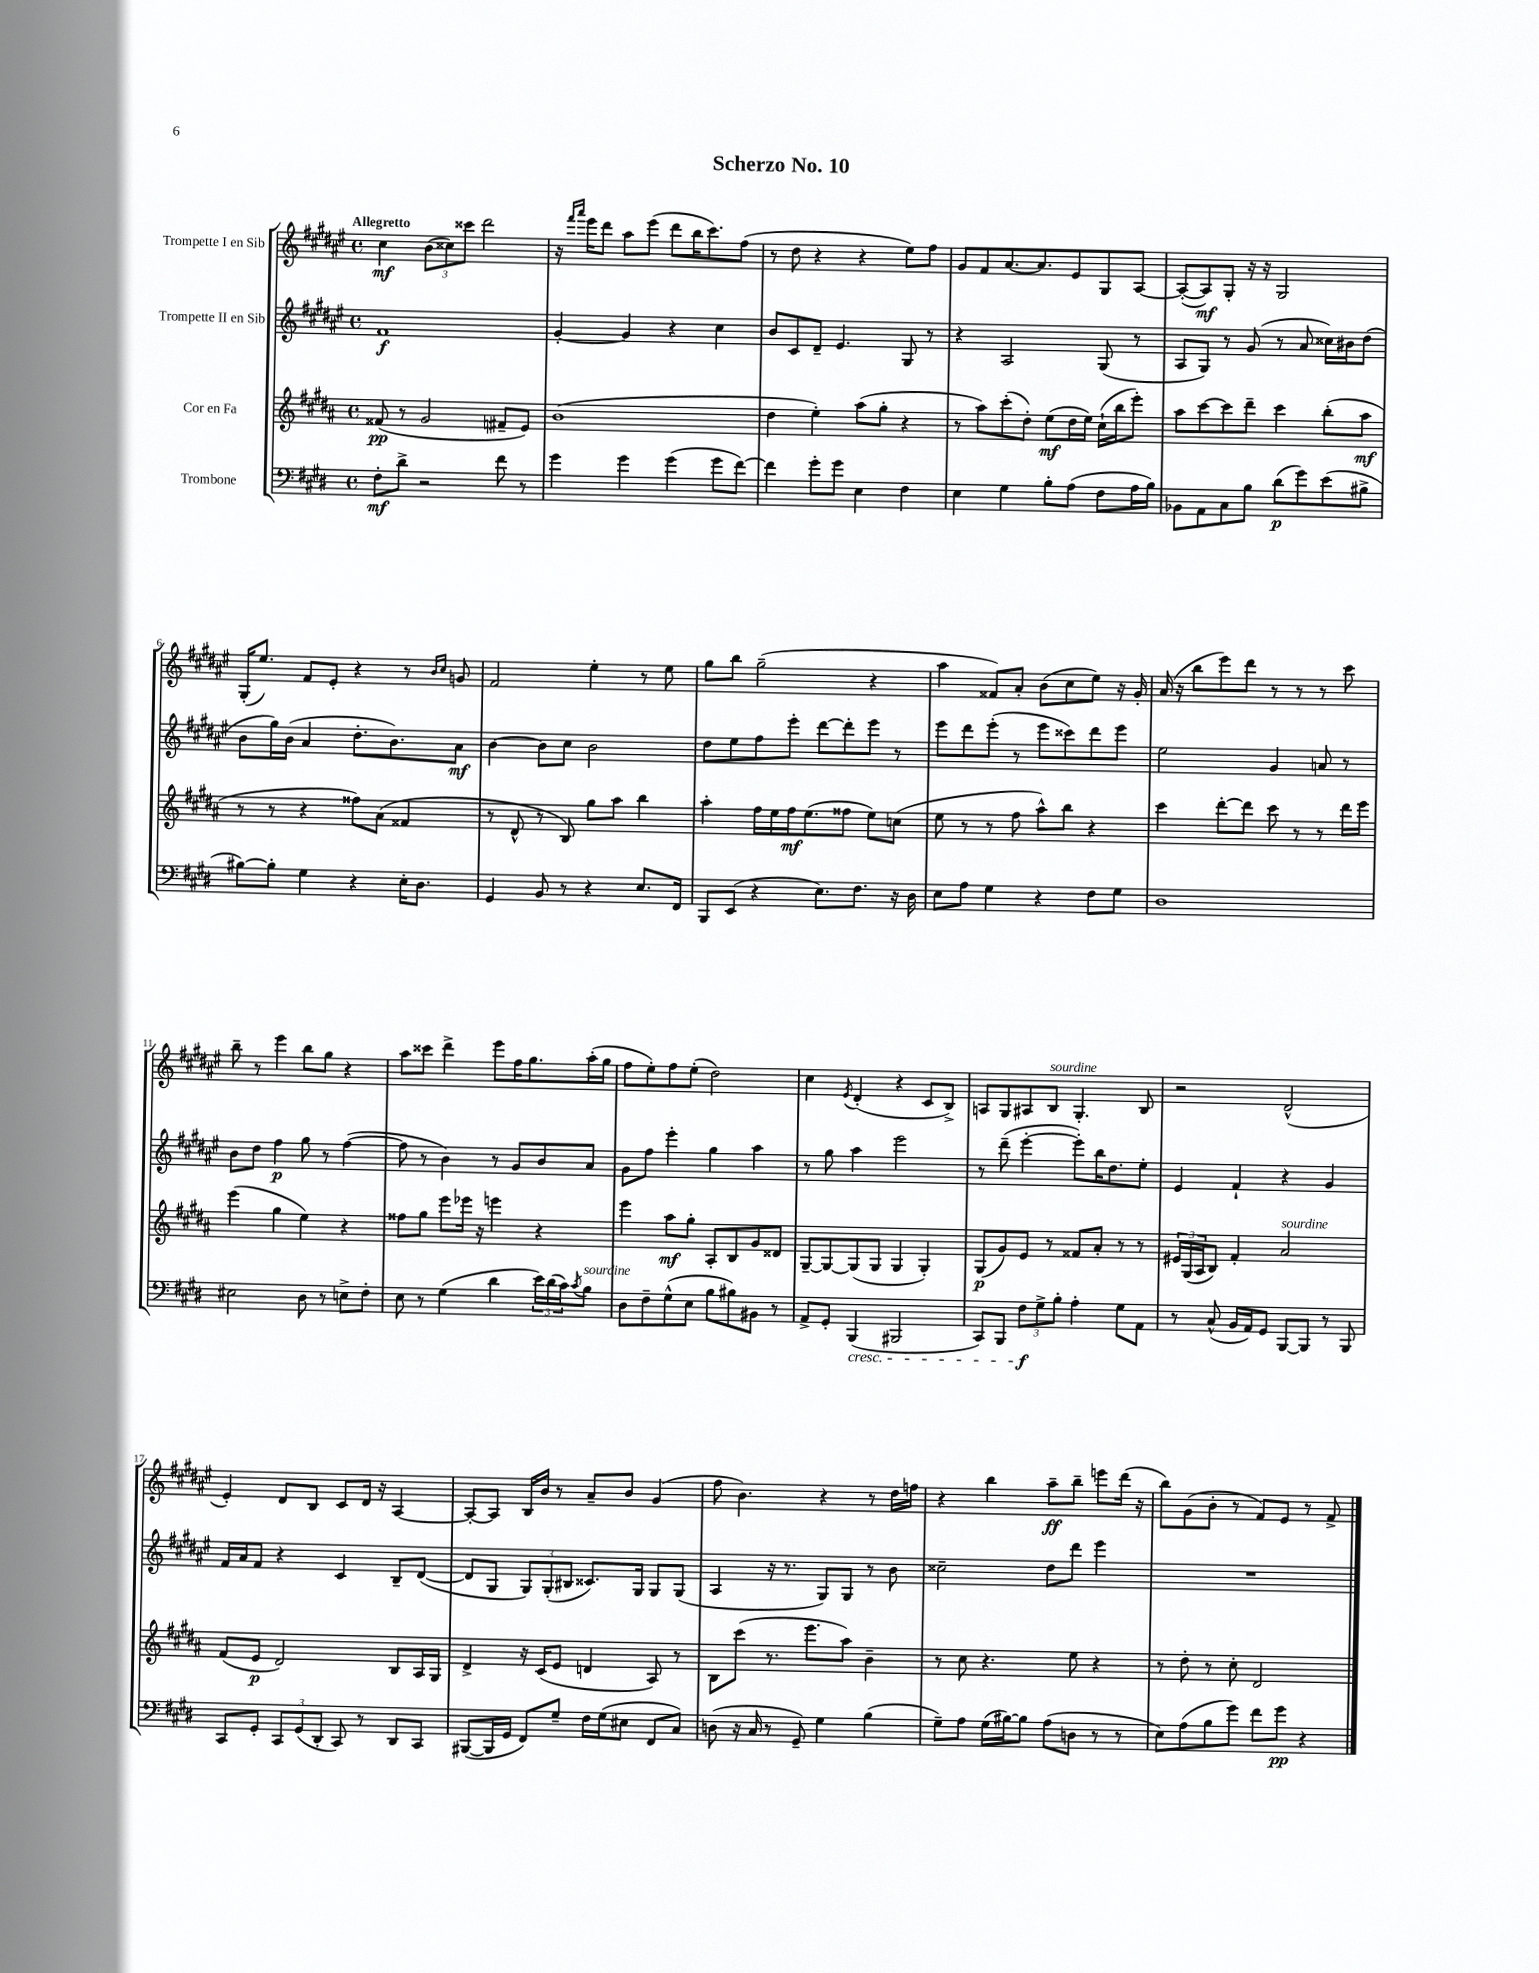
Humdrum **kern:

**kern	**kern	**kern	**kern
*staff4	*staff3	*staff2	*staff1
*clefF4	*clefG2	*clefG2	*clefG2
*k[f#c#g#d#]	*k[f#c#g#d#a#]	*k[f#c#g#d#a#e#]	*k[f#c#g#d#a#e#]
*M4/4	*M4/4	*M4/4	*M4/4
*met(c)	*met(c)	*met(c)	*met(c)
8F#'	(8f##	1f#	4cc#
8d#^	8r	.	.
2r	2g#	.	(12b
.	.	.	12cc##)
.	.	.	12ccc##
.	.	.	2ddd#
8f#	8f#~	.	.
8r	8e)	.	.
=	=	=	=
4g#	(1b	[4g#'	16r
.	.	.	16qqfff#
.	.	.	16qqaaa#
.	.	.	16eee#
.	.	.	8ddd#
4g#	.	4g#]	8aa#
.	.	.	(8eee#
(4g#	.	4r	8ddd#
.	.	.	16bb
.	.	.	8.ccc#)
8g#	.	4cc#	.
[8f#)	.	.	(8ff#
=	=	=	=
4f#]	4dd#	8b	8r
.	.	8c#	8dd#
8g#'	4ee')	8d#~	4r
8g#	.	4.e#	.
4E	(8aa#	.	4r
.	8gg#'	.	.
4F#	4r	8G#	8ee#)
.	.	8r	8ff#
=	=	=	=
4E	8r	4r	8g#
.	8aa#)	.	8f#
4G#	(8ccc#'	2A#	[8.a#
.	8dd#')	.	.
.	.	.	8.a#]
8B'	(8ee	.	.
(8A	16dd#	.	8e#
.	16ee)	.	.
8F#	(16cc#`	(8G#	8G#
.	16bb	.	.
16A	8eee')	8r	[8A#
16B)	.	.	.
=	=	=	=
8BB-	8aa#	8A#	(8A#'_
8AA	[8ccc#	8G#)	8A#])
8C#	8ccc#]	8r	8G#'
8B	8ddd#~	(8g#	16r
.	.	.	16r
(8d#	4ccc#	8r	2G#
8g#)	.	8a#	.
(8e	(8bb'	16cc##)	.
.	.	16b#	.
8B#^	8aa#	(8dd#	.
=	=	=	=
[8B#)	8r	8b	(16G#'
.	.	.	8.ee#)
8B#']	8r	16gg#)	.
.	.	(16b	.
4G#	4r	4a#	8f#
.	.	.	8e#'
4r	8ff##)	8.dd#'	4r
.	(8a#	.	.
.	.	8.b)	.
16E'	4f##	.	8r
8.D#	.	.	.
.	.	.	16qqb
.	.	.	16qqcc#
.	.	8a#	8g
=	=	=	=
4GG#	8r	[4b	2f#
.	8d#^^	.	.
8BB	8r	8b]	.
8r	8B)	8cc#	.
4r	8gg#	2b	4ee#'
.	8aa#	.	.
8.E	4bb	.	8r
.	.	.	8ee#
16FF#	.	.	.
=	=	=	=
8BBB	4aa#'	8dd#	8gg#
(8EE	.	8ee#	8bb
4r	16ff#	8ff#	(2gg#~
.	16ee	.	.
.	16ff#	8eee#'	.
.	(8.ee	.	.
8.E)	.	[8ddd#	.
.	8ff##	8ddd#']	.
8.F#	.	.	.
.	8ee)	8eee#	4r
16r	(8cc	8r	.
16D#	.	.	.
=	=	=	=
8E	8ee	8eee#	4aa#
8A	8r	8ddd#	.
4G#	8r	(8eee#'	8f##)
.	8ff#	8r	8a#'
4r	8aa#^^)	8eee#	(8b
.	8bb	8ccc##)	8cc#
8F#	4r	8ddd#	8ee#)
8G#	.	8eee#	16r
.	.	.	16g#'
=	=	=	=
1D#	4ccc#	2ee#	(16a#
.	.	.	16r
.	.	.	8bb
.	[8ddd#'	.	8eee#)
.	8ddd#]	.	8ddd#
.	8ccc#	4g#	8r
.	8r	.	8r
.	8r	8a	8r
.	16ddd#	8r	8ccc#
.	16eee	.	.
=	=	=	=
2E#	(4eee	8b	8bb~
.	.	8dd#	8r
.	4gg#	4ff#	4eee#
8D#	4ee)	8gg#	8bb
8r	.	8r	8gg#
8E^	4r	([4ff#	4r
8F#'	.	.	.
=	=	=	=
8E	8ff##	8ff#]	8aa#
8r	8gg#	8r	8ccc##
(4G#	8eee	4b)	4ddd#^
.	16eee-	.	.
.	16r	.	.
4d#	4eee	8r	8eee#
.	.	8g#	16ff#
.	.	.	8.gg#
24e)	4r	8b	.
(24d#	.	.	.
24c#)	.	.	.
8qc#	.	.	.
8B	.	8a#	(16aa#'
.	.	.	16gg#
=	=	=	=
8D#	4eee	8g#	8ff#
8F#~	.	8ff#	8ee#')
(8G#^^	8aa#	4eee#'	8ff#
8E	8gg#'	.	(8ee#'
8B	8A#'	4gg#	2dd#)
8B#)	8B	.	.
8BB#	8g#	4aa#	.
8r	8d##	.	.
=	=	=	=
8AA^	[8G#~	8r	4cc#
8GG#'	8G#_	8gg#	.
.	.	.	8qe#
(4BBB	(8G#]	4aa#	(4d#'
.	8G#	.	.
2BBB#	4G#	2eee#	4r
.	4G#')	.	8c#
.	.	.	8B^)
=	=	=	=
8CC#)	(8G#	8r	8A
8BBB	8g#)	(8ddd#~	8G#
12F#	8e	[4eee#'	8A#
12G#^	.	.	.
.	8r	.	8B
12B'	.	.	.
4A'	8f##	8eee#'])	4.G#'
.	8a#'	16bb	.
.	.	8.dd#	.
8G#	8r	.	.
8AA	8r	8ee#'	8B
=	=	=	=
8r	24e#	4e#	2r
.	(24G#	.	.
.	24A#	.	.
(8C#^^	8B)	.	.
16BB	4f#'	4f#`	.
16AA)	.	.	.
8GG#	.	.	.
[8BBB	2a#	4r	(2d#^^
8BBB]	.	.	.
8r	.	4g#	.
8BBB	.	.	.
=	=	=	=
8CC#	(8f#	16f#	4e#')
.	.	16a#	.
8GG#'	8e	8f#	.
12CC#	2d#)	4r	8d#
(12GG#	.	.	.
.	.	.	8B
12DD#'	.	.	.
8CC#)	.	4c#	8c#
8r	.	.	16d#
.	.	.	16r
8DD#	8B	8B~	[4A#
8CC#	16A#	([8d#	.
.	16G#	.	.
=	=	=	=
([8BBB#	4d#^	8d#]	8A#'_
16BBB#]	.	8G#	8A#]
16GG#	.	.	.
8FF#)	16r	12G#)	16B
.	(16c#	.	16b
.	.	(12G#'	.
8G#~	8e	.	8r
.	.	12B#	.
16F#	4d	8.c##)	8a#~
(16G#	.	.	.
8E#	.	.	8b
.	.	16G#	.
8FF#	8A#)	8G#	(4g#
8C#)	8r	(8G#	.
=	=	=	=
(8D	8B	4A#	8ff#
16r	(8ccc#	.	4.b)
16C#	.	.	.
8r	8.r	16r	.
.	.	8.r	.
8GG#~)	.	.	.
.	8.eee	.	.
4G#	.	8G#)	4r
.	8aa#)	8G#	.
(4B	4b~	8r	8r
.	.	8b	16dd#
.	.	.	16ff
=	=	=	=
8G#~)	8r	2cc##~	4r
8A	8cc#	.	.
(16G#	4.r	.	4bb
[16B#)	.	.	.
8B#]	.	.	.
(8A	.	8dd#	8aa#~
8D	8ee	8ddd#	8bb~
8r	4r	4eee#	8eee
8r	.	.	(16ddd#
.	.	.	16r
=	=	=	=
8E)	8r	1r	8bb)
(8A	8dd#'	.	(8g#
8B	8r	.	8b'
8g#)	8cc#'	.	8r
8f#	2d#	.	8f#)
8g#	.	.	8e#
4r	.	.	8r
.	.	.	8f#^
==	==	==	==
*-	*-	*-	*-
